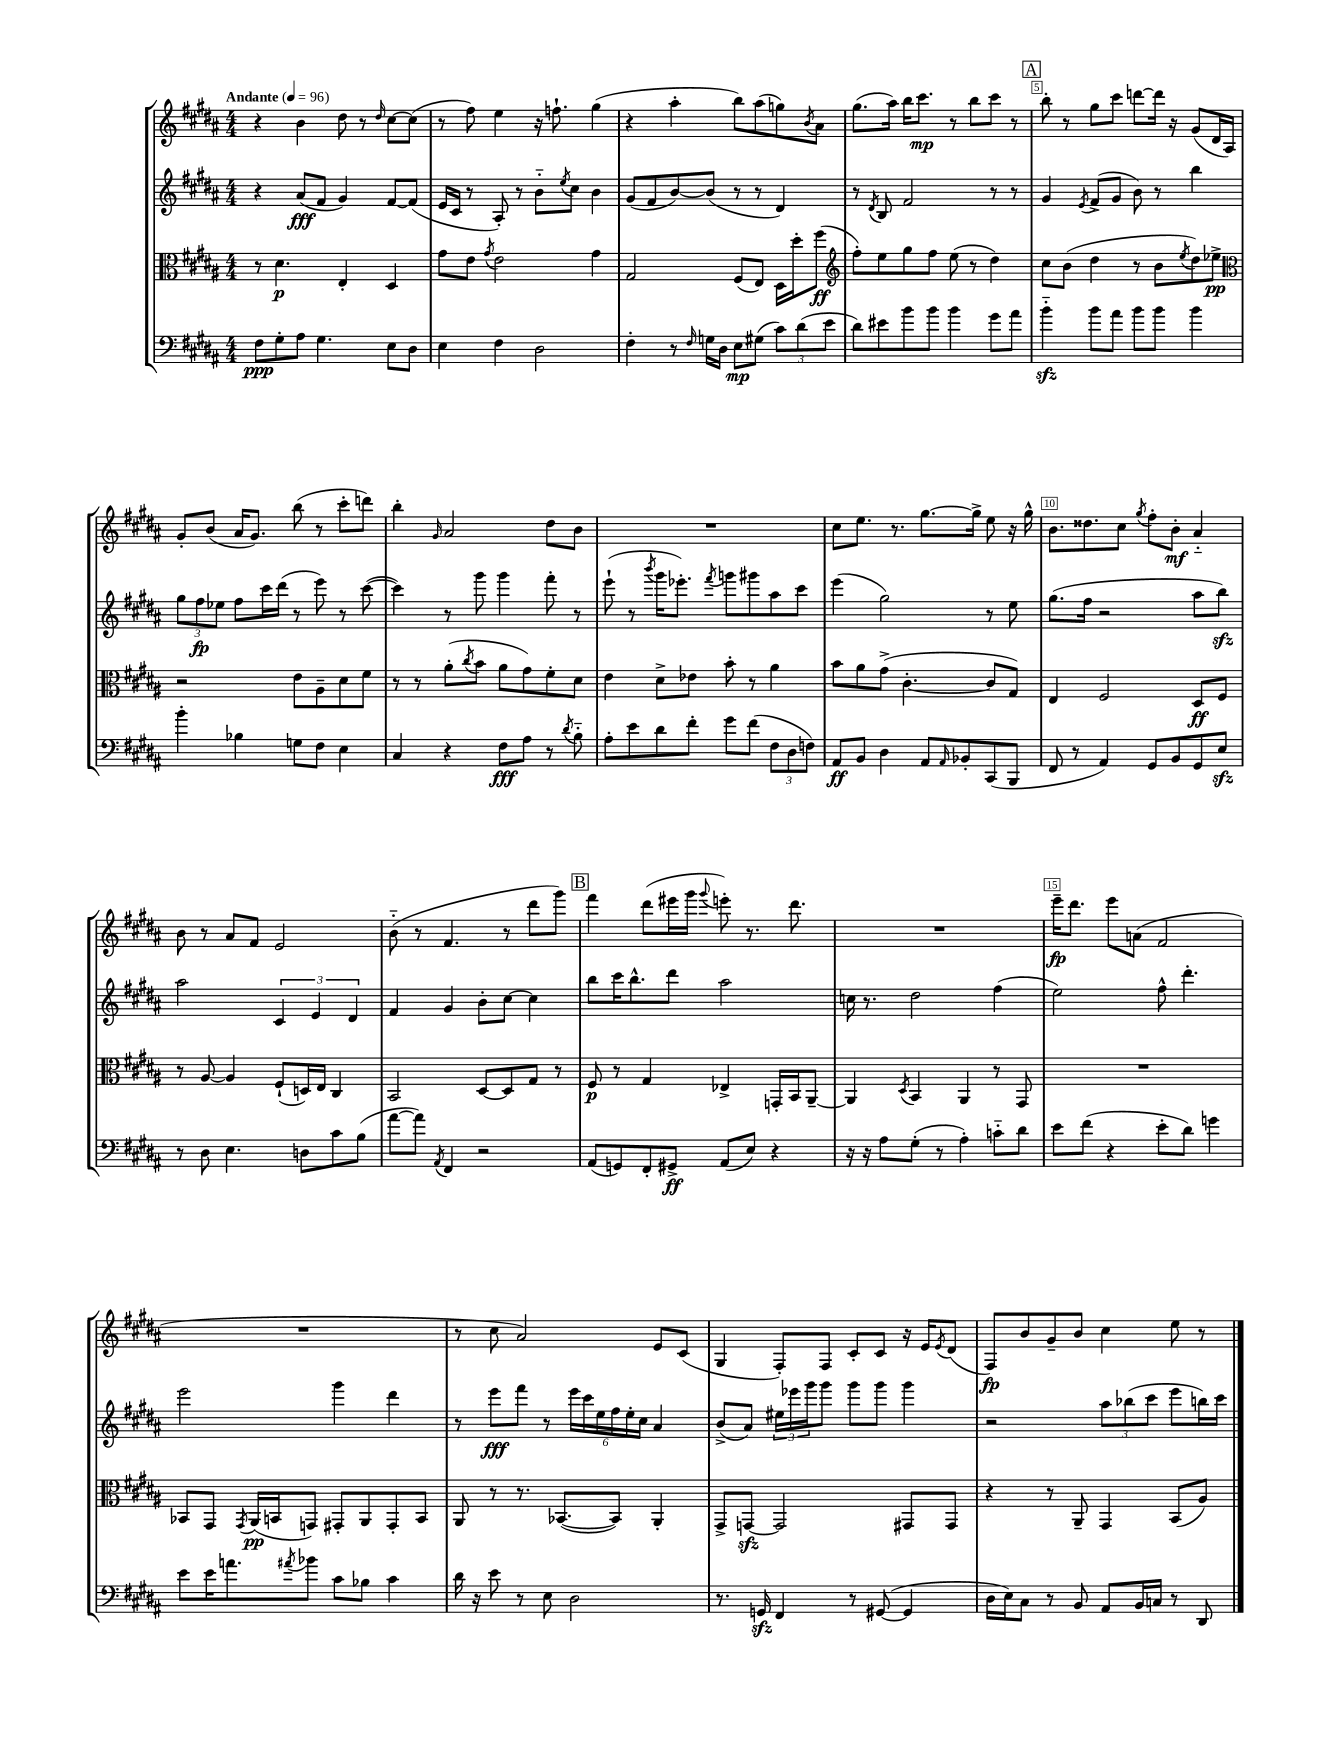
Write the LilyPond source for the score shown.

<<
\new StaffGroup <<
\new Staff = "s0" {
    \clef treble \key b \major \numericTimeSignature \time 4/4 \tempo "Andante" 4 = 96
    r4 b'4 dis''8 r8 \grace { dis''16 } cis''8~ cis''8( |
    r8 fis''8) e''4 r16 f''8.-! gis''4( |
    r4 ais''4-. b''8) ais''8( g''8) \acciaccatura { b'8 } ais'8 |
    gis''8.( ais''16) b''16 cis'''8.\mp r8 b''8 cis'''8 r8 |
    \mark \markup { \box "A" } b''8-. r8 gis''8 cis'''8 d'''8~ d'''16 r16 gis'8( dis'16 ais16) |
    gis'8-. b'8( ais'16 gis'8.) b''8( r8 cis'''8-. d'''8) |
    b''4-. \grace { gis'16 } ais'2 dis''8 b'8 |
    R1 |
    cis''8 e''8. r8. gis''8.~ gis''16-> e''8 r16 gis''16-^ |
    b'8. disis''8. cis''8 \acciaccatura { gis''8 } fis''8-. b'8-.\mf ais'4-_ |
    b'8 r8 ais'8 fis'8 e'2 |
    b'8-_( r8 fis'4. r8 dis'''8 gis'''8) |
    \mark \markup { \box "B" } fis'''4 dis'''8( eis'''16 gis'''16 \appoggiatura { gis'''8 } e'''8-.) r8. dis'''8. |
    R1 |
    e'''16--\fp dis'''8. e'''8 a'8( fis'2 |
    R1 |
    r8 cis''8 ais'2) e'8 cis'8( |
    gis4 fis8-.) fis8 cis'8-. cis'8 r16 e'16 \acciaccatura { e'8 } dis'8( |
    fis8\fp) b'8 gis'8-- b'8 cis''4 e''8 r8 \bar "|." |
}
\new Staff = "s1" {
    \clef treble \key b \major \numericTimeSignature \time 4/4
    r4 ais'8\fff( fis'8 gis'4) fis'8~ fis'8( |
    e'16 cis'16 r8 ais8-.) r8 b'8-_ \acciaccatura { e''8 } cis''8 b'4 |
    gis'8( fis'8 b'8~) b'8( r8 r8 dis'4) |
    r8 \acciaccatura { dis'8 } b8 fis'2 r8 r8 |
    \mark \markup { \box "A" } gis'4 \acciaccatura { e'8 } fis'8->( gis'8 b'8) r8 b''4 |
    \tuplet 3/2 { gis''8 fis''8\fp ees''8 } fis''8 cis'''16 dis'''16( r8 e'''8) r8 cis'''8~( |
    cis'''4) r8 gis'''8 gis'''4 fis'''8-. r8 |
    e'''8-!( r8 \acciaccatura { b'''8 } gis'''16 ees'''8.-.) \acciaccatura { fis'''8 } g'''8 gis'''8 ais''8 cis'''8 |
    e'''4( gis''2) r8 e''8 |
    gis''8.( fis''16 r2 ais''8 b''8\sfz) |
    ais''2 \tuplet 3/2 { cis'4 e'4 dis'4 } |
    fis'4 gis'4 b'8-. cis''8~ cis''4 |
    \mark \markup { \box "B" } b''8 cis'''16 b''8.-^ dis'''8 ais''2 |
    c''16 r8. dis''2 fis''4( |
    e''2) fis''8-^ dis'''4.-. |
    e'''2 gis'''4 dis'''4 |
    r8 e'''8\fff fis'''8 r8 \tuplet 6/4 { e'''16 cis'''16 e''16 fis''16 e''16-. cis''16 } ais'4 |
    b'8->( ais'8) \tuplet 3/2 { eis''16 ees'''16 gis'''16 } gis'''8 gis'''8 gis'''8 gis'''4 |
    r2 \tuplet 3/2 { ais''8 bes''8( cis'''8 } e'''8 b''16) cis'''16 \bar "|." |
}
\new Staff = "s2" {
    \clef alto \key b \major \numericTimeSignature \time 4/4
    r8 dis'4.\p e4-. dis4 |
    gis'8 e'8 \acciaccatura { gis'8 } e'2 gis'4 |
    gis2 fis8( e8) dis16 dis''16-. fis''8\ff( |
    \clef treble fis''8-.) e''8 gis''8 fis''8 e''8( r8 dis''4) |
    \mark \markup { \box "A" } cis''8 b'8( dis''4 r8 b'8 \acciaccatura { e''8 } dis''8) ees''8->\pp |
    \clef alto r2 e'8 ais8-- dis'8 fis'8 |
    r8 r8 ais'8-.( \acciaccatura { cis''8 } b'8 ais'8 gis'8) fis'8-. dis'8 |
    e'4 dis'8-> ees'8 b'8-. r8 ais'4 |
    b'8 ais'8 gis'8->( cis'4.~-. cis'8 gis8) |
    e4 fis2 dis8\ff fis8 |
    r8 ais8~ ais4 fis8-!( d16) e16 cis4 |
    b,2 dis8~ dis8 gis8 r8 |
    \mark \markup { \box "B" } fis8\p r8 gis4 ees4-> g,16-. b,16 ais,8~-- |
    ais,4 \acciaccatura { dis8 } b,4 ais,4 r8 gis,8 |
    R1 |
    bes,8 gis,8 \acciaccatura { gis,8 } ais,16\pp( b,16 g,8) gis,8-. ais,8 gis,8-. b,8 |
    ais,8 r8 r8. bes,8.~( bes,8) ais,4-. |
    gis,8-> g,8~\sfz g,2 gis,8 gis,8 |
    r4 r8 ais,8-- gis,4 b,8( ais8) \bar "|." |
}
\new Staff = "s3" {
    \clef bass \key b \major \numericTimeSignature \time 4/4
    fis8\ppp gis8-. ais8 gis4. e8 dis8 |
    e4 fis4 dis2 |
    fis4-. r8 \grace { fis16 } g16 dis16 e8\mp gis8( \tuplet 3/2 { cis'8) dis'8( e'8 } |
    dis'8) eis'8 b'8 b'8 b'4 gis'8 ais'8 |
    \mark \markup { \box "A" } b'4-_\sfz b'8 ais'8 b'8 b'8 b'4 |
    b'4-. bes4 g8 fis8 e4 |
    cis4 r4 fis8\fff ais8 r8 \acciaccatura { dis'8 } b8-_ |
    ais8-. e'8 dis'8 fis'8-. gis'8 fis'8( \tuplet 3/2 { fis8 dis8 f8) } |
    ais,8\ff b,8 dis4 ais,8 \grace { ais,16 } bes,8-. cis,8( b,,8 |
    fis,8 r8 ais,4) gis,8 b,8 gis,8 e8\sfz |
    r8 dis8 e4. d8 cis'8 b8( |
    ais'8~ ais'8) \acciaccatura { ais,8 } fis,4 r2 |
    \mark \markup { \box "B" } ais,8( g,8) fis,8-. gis,8->\ff ais,8( e8) r4 |
    r16 r16 ais8 gis8-.( r8 ais4-.) c'8-_ dis'8 |
    e'8 fis'8( r4 e'8-. dis'8) g'4 |
    e'8 e'16 a'8. \acciaccatura { ais'8 } bes'8 cis'8 bes8 cis'4 |
    dis'16 r16 e'8 r8 e8 dis2 |
    r8. g,16\sfz fis,4 r8 gis,8~( gis,4 |
    dis16 e16) cis8 r8 b,8 ais,8 b,16 c16 r8 dis,8 \bar "|." |
}
>>
>>
\layout { \context { \Score \override BarNumber.break-visibility = ##(#f #t #t) barNumberVisibility = #(every-nth-bar-number-visible 5) \override BarNumber.stencil = #(make-stencil-boxer 0.1 0.3 ly:text-interface::print) } }
